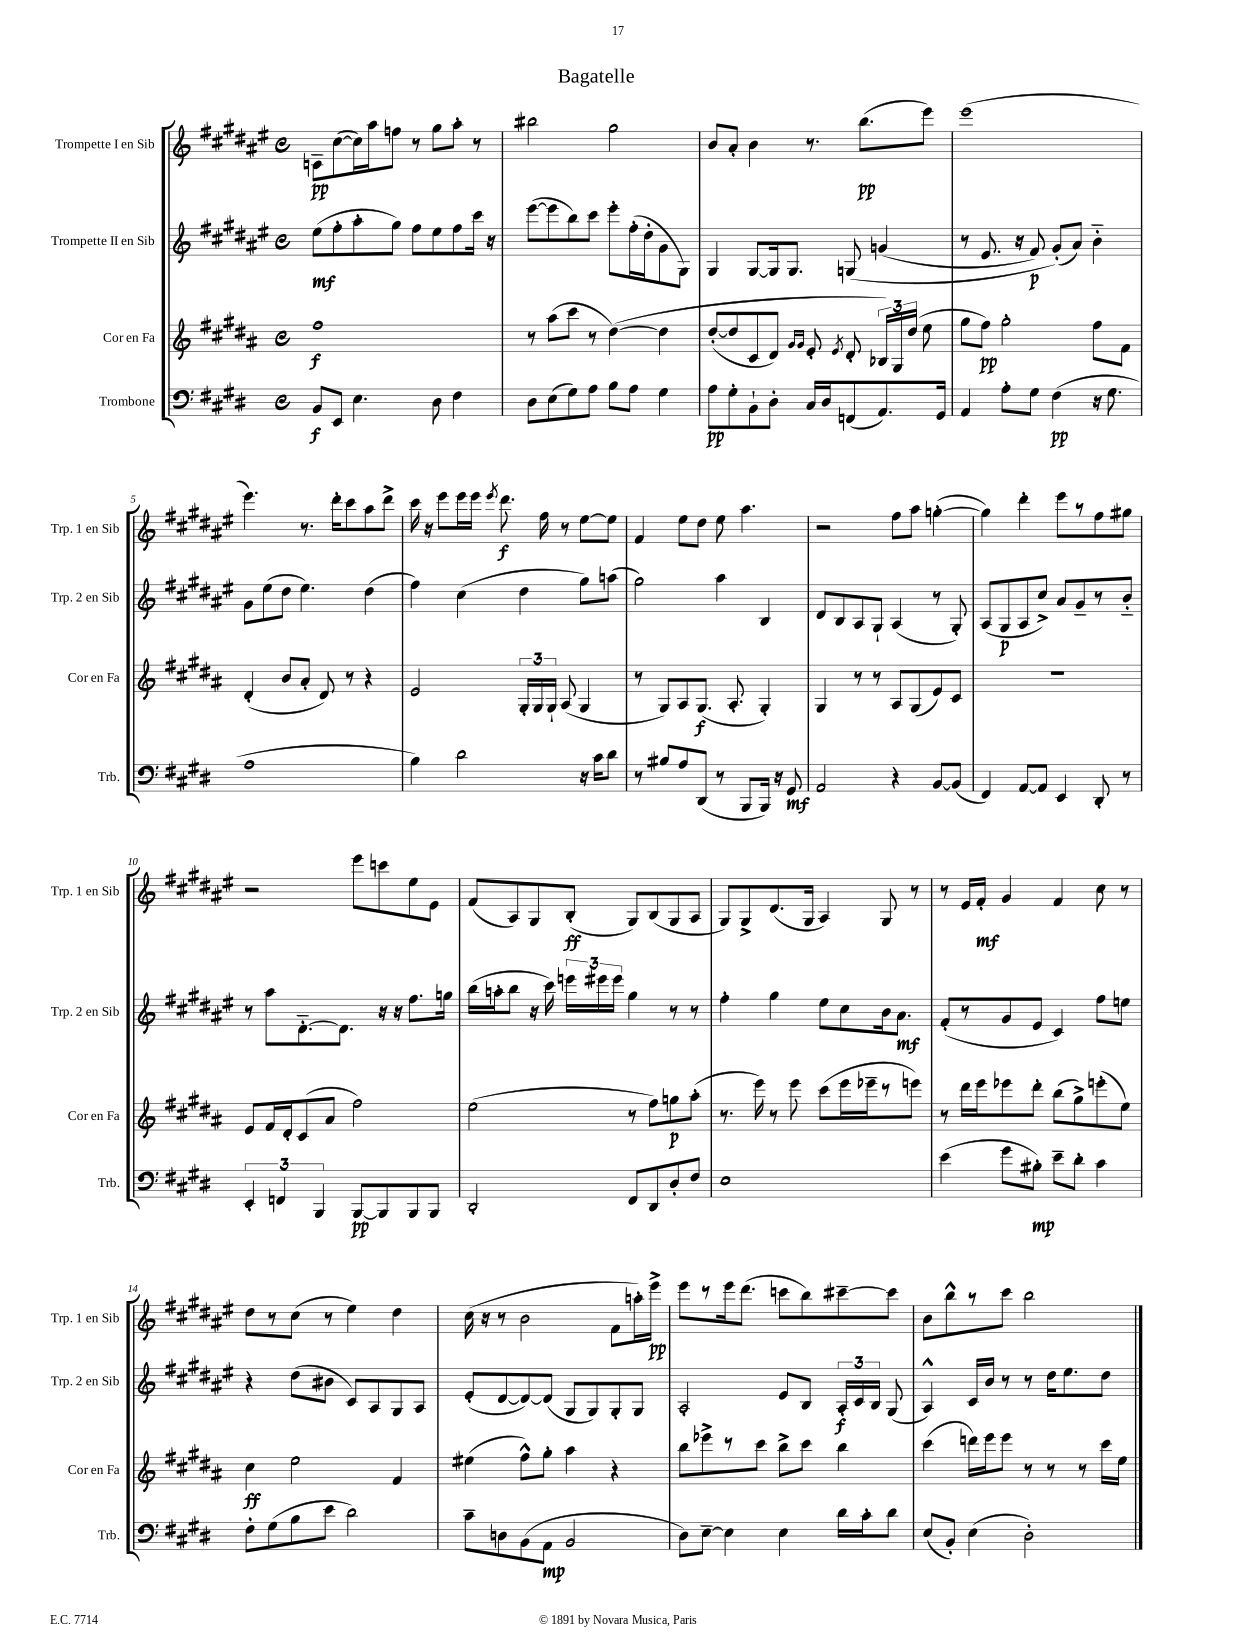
\header { title = "Bagatelle" }
<<
\new StaffGroup <<
\new Staff = "s0" \with { instrumentName = "Trompette I en Sib" shortInstrumentName = "Trp. 1 en Sib" } {
    \clef treble \key fis \major \defaultTimeSignature \time 4/4
    \autoBeamOff c'8[--\pp cis''8~( cis''16) ais''16 f''8] r8 gis''8[ ais''8]-. r8 |
    bis''2 gis''2 |
    b'8[ ais'8]-. b'4 r8. b''8.[\pp( eis'''8]) |
    eis'''1( |
    eis'''4.) r8. dis'''16[-. cis'''8 ais''8 dis'''8]-> |
    cis'''16 r16 eis'''8[ eis'''16 eis'''16] \acciaccatura { eis'''8 } dis'''8.\f fis''16 r8 eis''8[~ eis''8] |
    fis'4 eis''8[ dis''8] eis''8 ais''4. |
    r2 fis''8[ ais''8] g''4~-.( |
    g''4) dis'''4-. eis'''8[ r8 fis''8 gis''8] |
    r2 eis'''8[ c'''8 eis''8 eis'8] |
    fis'8[( ais8) gis8 b8]-.\ff( gis8[) b8( gis8 ais8] |
    gis8[) gis8-> dis'8.( gis16] ais4) gis8 r8 |
    r8 eis'16[ fis'16]-.\mf gis'4 fis'4 cis''8 r8 |
    dis''8[ r8 cis''8]( r8 eis''4) dis''4 |
    cis''16( r16 r8 b'2 fis'8[ a''16-.) eis'''16]->\pp |
    eis'''8[ r8 eis'''16 dis'''8.]( c'''8[ b''8) cis'''8~-- cis'''8] |
    b'8[ b''8-^ r8 cis'''8] b''2 \bar "|." |
}
\new Staff = "s1" \with { instrumentName = "Trompette II en Sib" shortInstrumentName = "Trp. 2 en Sib" } {
    \clef treble \key fis \major \defaultTimeSignature \time 4/4
    \autoBeamOff eis''8[\mf( fis''8-. ais''8-. gis''8]) fis''8[ eis''8 fis''8 cis'''16] r16 |
    eis'''8[~( eis'''8 b''8) cis'''8] eis'''8[-. fis''16-.( dis''16-. gis'8 gis8]) |
    gis4 gis8[~ gis16 gis8.] g8\( g'4( |
    r8 eis'8. r16 fis'8\p) gis'8[-.(\) ais'8]) b'4-_ |
    gis'8[ eis''8( dis''8] eis''4.) dis''4( |
    fis''4) cis''4( dis''4 gis''8[) a''8]( |
    gis''2) ais''4 b4 |
    dis'8[ b8 ais8 gis8]-! ais4( r8 gis8-.) |
    ais8[( gis8\p ais8 cis''8]->) ais'8[ gis'8-- r8 b'8]-_ |
    r8 ais''8[ dis'8.~-_ dis'8.] r16 r16 fis''8.[ g''16] |
    b''16[( a''16-. b''8] r16 cis'''16) \tuplet 3/2 { e'''16[ eis'''16 eis'''16] } gis''4 r8 r8 |
    fis''4-. gis''4 eis''8[ cis''8 b'16 ais'8.]\mf |
    fis'8[-.( r8 gis'8 eis'8] cis'4) fis''8[ e''8] |
    r4 dis''8[( bis'8] cis'8[) ais8 gis8 ais8] |
    eis'8[-.( dis'8~ dis'8~) dis'8]( gis8[ gis8) gis8-. gis8] |
    ais2-. eis'8[ b8] \tuplet 3/2 { ais16[-.\f cis'16 b16] } gis8( |
    ais4-^) cis'16[ b'16] r8 r8 dis''16[ eis''8. dis''8] \bar "|." |
}
\new Staff = "s2" \with { instrumentName = "Cor en Fa" shortInstrumentName = "Cor en Fa" } {
    \clef treble \key b \major \defaultTimeSignature \time 4/4
    \autoBeamOff fis''1\f |
    r8 ais''8[( cis'''8] r8 dis''4~)\( dis''4 |
    dis''8[~-.( dis''8 cis'8 dis'8]) \grace { gis'16[ gis'16] } e'8-. \acciaccatura { e'8 } dis'8-. \tuplet 3/2 { bes16[\) gis16 dis''16]( } e''8 |
    gis''8[ fis''8]\pp) gis''2-. fis''8[ fis'8] |
    dis'4-.( b'8[ ais'8]-. dis'8) r8 r4 |
    e'2 \tuplet 3/2 { gis16[-. gis16 gis16]-! } ais8( gis4 |
    r8 gis8[) ais8 gis8.]\f( ais8.-. gis4-.) |
    gis4 r8 r8 ais8[ gis8( e'8) cis'8] |
    R1 |
    e'8[ fis'16 dis'16-. cis'8( ais'8] fis''2) |
    e''2( r8 fis''8[) g''8\p ais''8]-.( |
    r8. e'''16) r8 e'''8 cis'''8[( e'''16 ees'''16-- r8 e'''8]) |
    r8 dis'''16[ e'''16 ees'''8 dis'''8]-. b''8[( gis''8->) e'''8-.( e''8]) |
    cis''4\ff e''2 fis'4 |
    eis''4( fis''8[-^) gis''8]-. ais''4 r4 |
    b''8[ ees'''8-> r8 cis'''8] b''8[-> cis'''8] b''4 |
    cis'''4( d'''16[) e'''16 e'''8] r8 r8 r8 cis'''16[ e''16] \bar "|." |
}
\new Staff = "s3" \with { instrumentName = "Trombone" shortInstrumentName = "Trb." } {
    \clef bass \key e \major \defaultTimeSignature \time 4/4
    \autoBeamOff b,8[\f e,8] e4. dis8 fis4 |
    dis8[ e8( gis8) a8] b8[ a8] gis4 |
    a8[\pp gis8-. b,8-! dis8]-. cis16[ dis16 f,8( a,8.) gis,16] |
    a,4 a8[-. gis8] fis4\pp( r16 gis8. |
    a1 |
    b4) dis'2 r16 cis'16[ dis'8] |
    r8 bis8[ a8 dis,8]( r8 b,,8[ b,,16]) r16 gis,8\mf |
    a,2 r4 b,8[~ b,8]( |
    fis,4) a,8[~ a,8] e,4 dis,8-. r8 |
    \tuplet 3/2 { e,4-. f,4 b,,4 } b,,8[~\pp b,,8 b,,8 b,,8] |
    dis,2-. fis,8[ dis,8 dis8-. fis8] |
    e1 |
    e'4( gis'8[ bis8]-.\mp) e'8[-- dis'8]-. cis'4 |
    fis8[-. gis8( b8 e'8] dis'2) |
    cis'8[-- d8 b,8( a,8]\mp b,2 |
    dis8[) e8]~-- e4 e4 dis'16[ cis'16-. dis'8] |
    e8[( b,8]-.) e4( dis2-.) \bar "|." |
}
>>
>>
